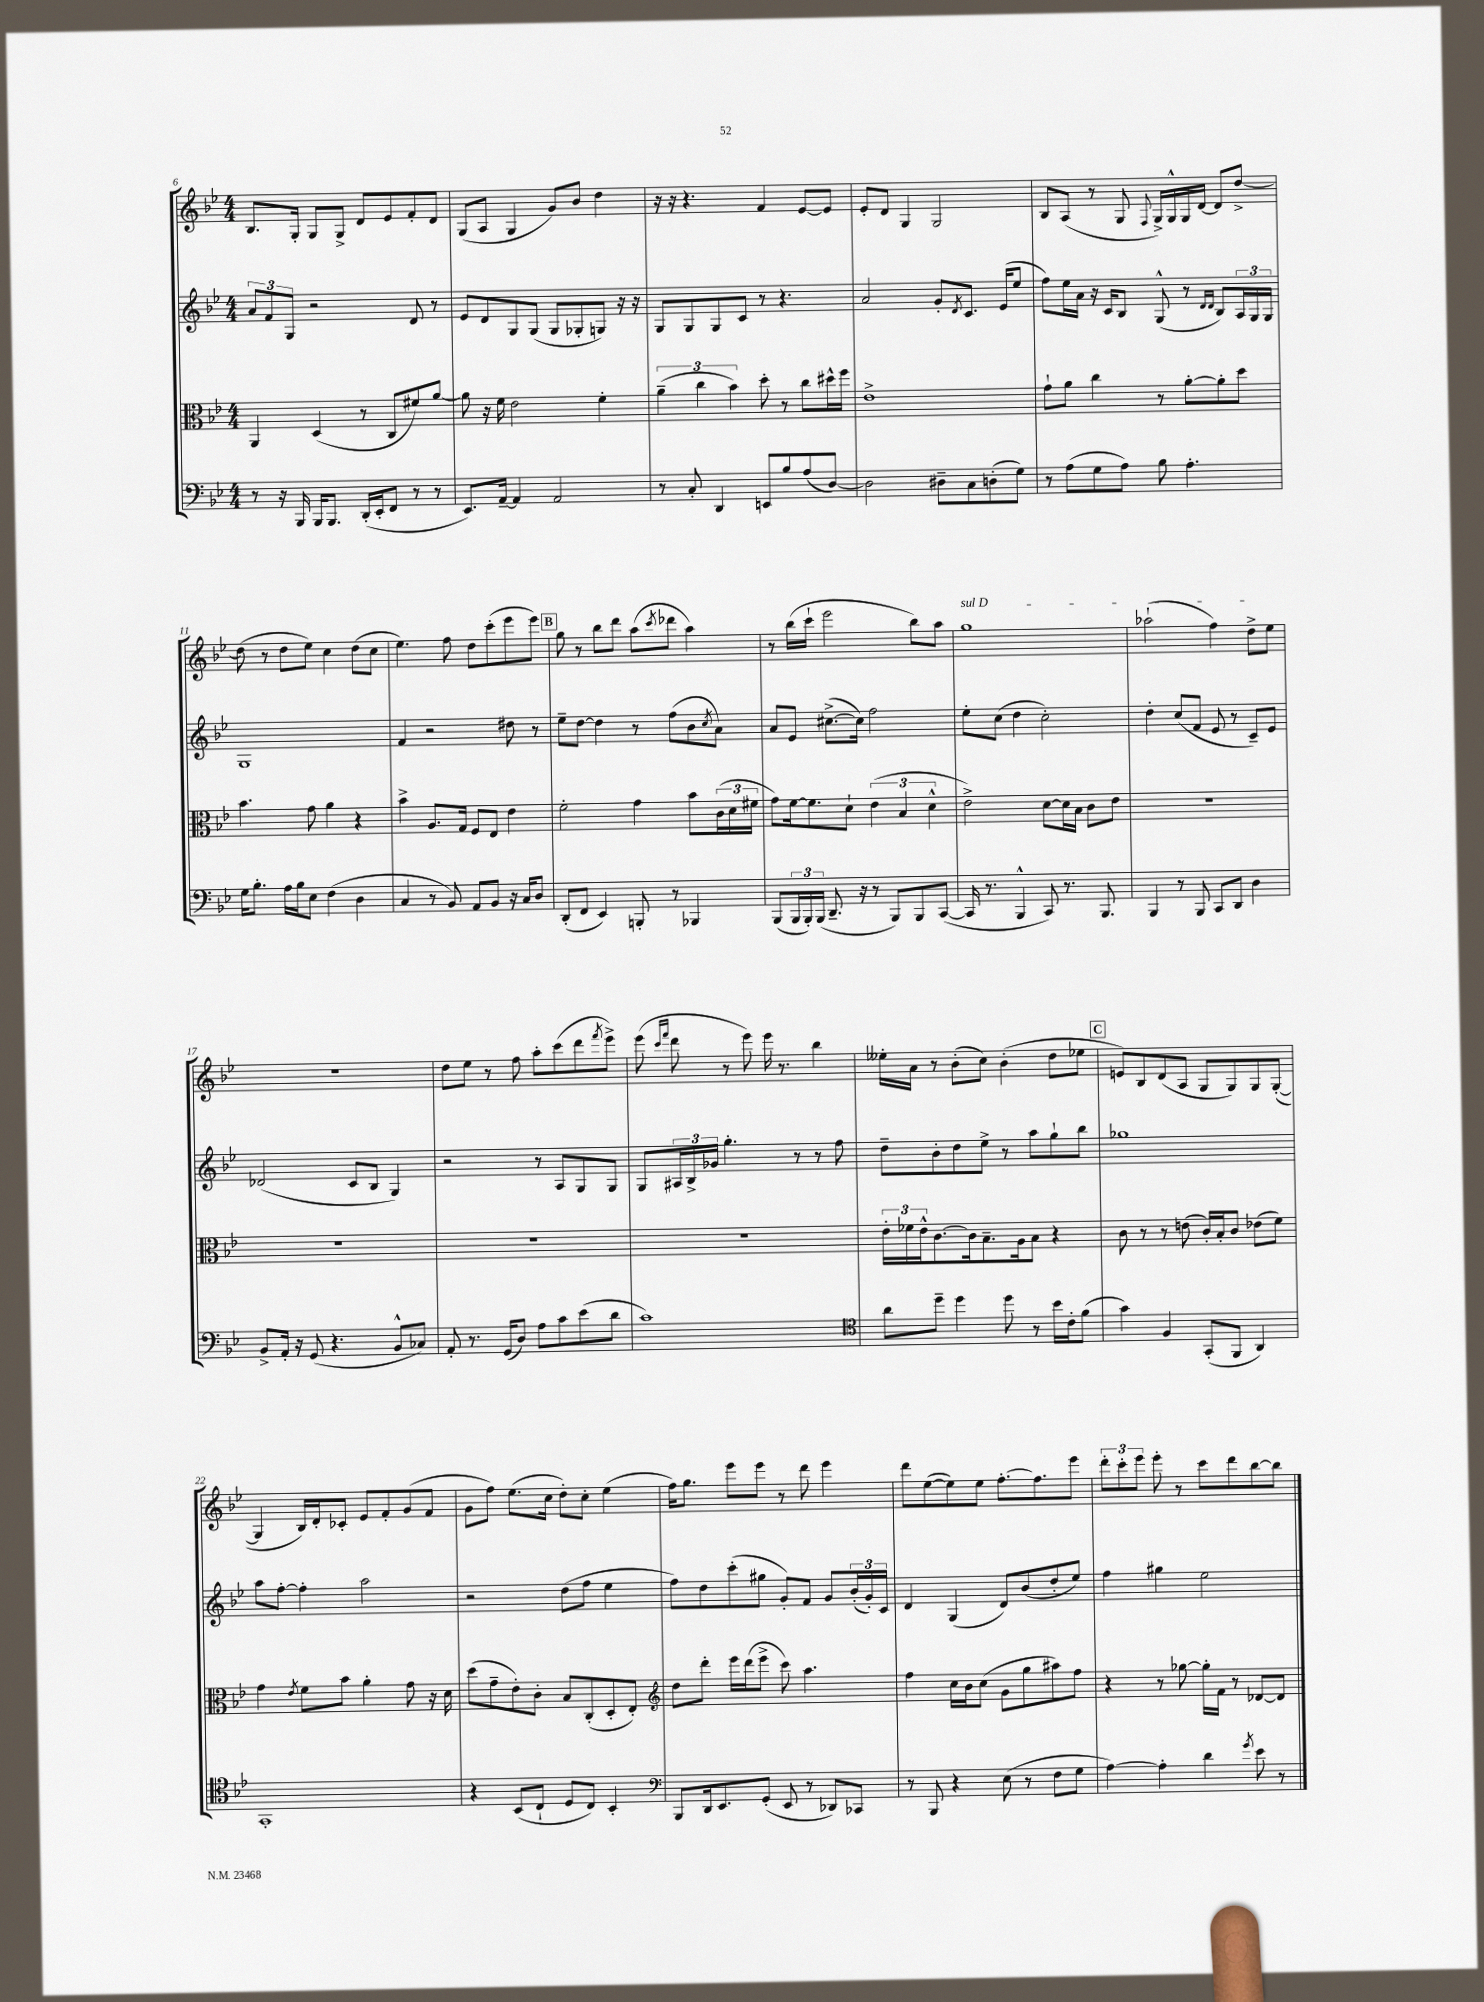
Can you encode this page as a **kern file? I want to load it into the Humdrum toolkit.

**kern	**kern	**kern	**kern
*staff4	*staff3	*staff2	*staff1
*clefF4	*clefC3	*clefG2	*clefG2
*k[b-e-]	*k[b-e-]	*k[b-e-]	*k[b-e-]
*M4/4	*M4/4	*M4/4	*M4/4
8r	4AA	12a	8.B-
.	.	12f	.
16r	.	.	.
.	.	12G	.
16BBB-	.	.	16G'
16BBB-	(4D	2r	8G
8.BBB-	.	.	.
.	.	.	8G^
(16DD'	8r	.	8d
16EE-'	.	.	.
8FF	8C	.	8e-
8r	8f#)	8d	8f'
8r	[8a	8r	8d
=	=	=	=
8.EE-)	8a]	8e-	(8G
.	16r	8d	8A
[16AA~	16f	.	.
4AA]	2e-	8G	4G
.	.	(8G	.
2AA	.	8G	8g)
.	.	8G-'	8b-
.	4f'	8G)	4dd
.	.	16r	.
.	.	16r	.
=	=	=	=
8r	(6a~	8G	16r
.	.	.	16r
8C'	.	8G	4.r
.	6cc	.	.
4DD	.	8G	.
.	6b-)	.	.
.	.	8c	.
8EE	8dd'	8r	4f
8B-	8r	4.r	.
(8A	8cc	.	[8e-
[8D)	16dd#^^	.	8e-]
.	16ff	.	.
=	=	=	=
2D]	1e-^	2a	8e-'
.	.	.	8d
.	.	.	4G
8D#~	.	8g'	2G
.	.	8qd	.
8C	.	8.c	.
(8D'	.	.	.
.	.	(16e-	.
8G)	.	8ee-	.
=	=	=	=
8r	8g`	8ff)	8B-
(8A	8a	16ee-	(8A
.	.	16a	.
8G	4cc	16r	8r
.	.	16c	.
8A)	.	8B-	8G
.	.	.	8qqF
8B-	8r	(8G^^	16G^)
.	.	.	16G^^
4.A'	[8a'	8r	16G
.	.	.	[16d
.	.	16qqd	.
.	.	16qqd	.
.	8a']	8B-)	8d]
.	8dd	24A	[8dd^
.	.	24G	.
.	.	24G	.
=	=	=	=
16G	4.b-	1G	(8dd]
8.B-'	.	.	.
.	.	.	8r
16A	.	.	8dd
16B-	.	.	.
8E-	8g	.	8ee-)
(4F	4a	.	4cc
4D	4r	.	(8dd
.	.	.	8cc
=	=	=	=
4C	4b-^	4f	4.ee-)
8r	8.A	2r	.
8BB-)	.	.	8ff
.	16G	.	.
8AA	8F	.	8dd
8BB-	8E-	.	(8ccc'
16r	4e-	8dd#	8eee-
16C	.	.	.
8D	.	8r	8eee-)
=	=	=	=
(8DD'	2f'	8ee-~	8gg
8FF	.	[8dd	8r
4EE-)	.	4dd]	8bb-
.	.	.	8ddd
8BBB'	4g	8r	(8aa
.	.	.	8qccc
8r	.	(8ff	8ddd-
4BBB-	8b-	8b-	4aa)
.	.	8qcc	.
.	(24c	8a)	.
.	24d	.	.
.	24f#	.	.
=	=	=	=
(8BBB-	8g)	8a	8r
24BBB-	[16f	8e-	(16bb-
24BBB-')	.	.	.
.	8.f]	.	16ccc`
(24BBB-	.	.	.
8.DD~	.	([8.cc#^	2eee-
.	8d`	.	.
16r	.	16cc#])	.
8r	(6e-	2ff	.
8BBB-)	.	.	.
.	6B-	.	.
8BBB-	.	.	8bb-)
.	6d^^	.	.
([8CC	.	.	8aa
=	=	=	=
16CC]	2e-^)	8ee-'	1gg
8.r	.	.	.
.	.	(8cc	.
4BBB-^^	.	4dd	.
8CC)	[8d	2cc')	.
8.r	16d]	.	.
.	16B-	.	.
.	8c	.	.
8.BBB-	.	.	.
.	8e-	.	.
=	=	=	=
4BBB-	1r	4dd'	(2aa-`
8r	.	(8cc	.
8BBB-	.	8f	.
8CC	.	8e-	4ff)
8DD	.	8r	.
4D	.	8c~)	8dd^
.	.	8e-	8ee-
=	=	=	=
8BB-^	1r	(2d-	1r
16AA'	.	.	.
16r	.	.	.
(8GG	.	.	.
4.r	.	.	.
.	.	8c	.
.	.	8B-	.
8BB-^^	.	4G)	.
8C-)	.	.	.
=	=	=	=
8AA'	1r	2r	8dd
8.r	.	.	8ee-
.	.	.	8r
(16GG	.	.	.
8D)	.	.	8ff
8A	.	8r	8aa'
8c	.	8A	(8ccc
(8e-	.	8G	8ddd
.	.	.	8qfff
8d	.	8G	8eee-^)
=	=	=	=
1c)	1r	8G	(8eee-
.	.	.	16qqccc
.	.	.	16qqfff
.	.	24A#	8ddd
.	.	24B-^	.
.	.	24g-	.
.	.	4.gg'	8r
.	.	.	8eee-)
.	.	.	16eee-
.	.	.	8.r
.	.	8r	.
.	.	8r	4bb-
.	.	8ff	.
=	=	=	=
*clefC4	*	*	*
8a	24e-'	8dd~	16ee--'
.	24f-	.	.
.	.	.	16a
.	24e-^^	.	.
8dd~	[8.c	8b-'	8r
4dd	.	8dd	(8b-'
.	16c]	.	.
.	8.B-~	8ee-^	8cc)
8dd	.	8r	(4b-'
.	16A	.	.
8r	8B-	8aa	.
16b-	4r	8gg`	8dd
16c'	.	.	.
(8f	.	8bb-	8ee-
=	=	=	=
4g)	8c	1gg-	8e)
.	8r	.	8B-
4F	8r	.	(8d
.	(8e	.	8A
(8GG'	16c')	.	8G
.	16B-'	.	.
8FF	8c	.	8G)
4AA)	(8e-	.	8G
.	8f)	.	([8G'
=	=	=	=
1GG'	4g	8aa	4G]
.	.	[8ff'	.
.	8qe-	.	.
.	8f	4ff']	16B-)
.	.	.	16d'
.	8b-	.	8c-'
.	4a'	2aa	8e-
.	.	.	8f'
.	8g	.	(8g
.	16r	.	8f
.	16d	.	.
=	=	=	=
4r	(8dd	2r	8g
.	8g~	.	8ff)
(8BB-	8e-')	.	(8.ee-
8C`	8c'	.	.
.	.	.	16cc
8D	8B-	(8dd	8dd')
8C)	(8C'	8ff	8cc'
4BB-'	8D'	4ee-	(4ee-
.	8E-')	.	.
=	=	=	=
*clefF4	*clefG2	*	*
8BBB-	8dd	8ff)	16ff)
.	.	.	8.gg
16DD	8ddd'	8dd	.
8.EE-	.	.	.
.	16eee-	(8ccc'	8eee-
.	(16ddd	.	.
(8GG'	8eee-^	8gg#	8eee-
8EE-	8ccc)	8g')	8r
8r	4.aa	8f	8ddd
8DD-)	.	8g	4eee-
8CC-	.	(24b-'	.
.	.	24g')	.
.	.	24c	.
=	=	=	=
8r	4ff	4d	8ddd
8BBB-	.	.	([8ee-
4r	16cc	(4G	8ee-])
.	16b-	.	.
.	(8cc	.	8ee-
(8E-	8g	8d)	[8.ff'
8r	8gg	(8b-	.
.	.	.	8.ff]
8F	8aa#)	8dd'	.
8G	8ff	8ee-)	8eee-
=	=	=	=
[4A)	4r	4ff	12ddd'
.	.	.	12ccc'
.	.	.	12eee-
4A']	8r	4gg#	8eee-'
.	[8gg-	.	8r
4d	16gg-']	2ee-	8ccc
.	16f	.	.
.	8r	.	8ddd
8qg	.	.	.
8e-	[8d-	.	[8bb-
8r	8d-]	.	8bb-]
==	==	==	==
*-	*-	*-	*-
